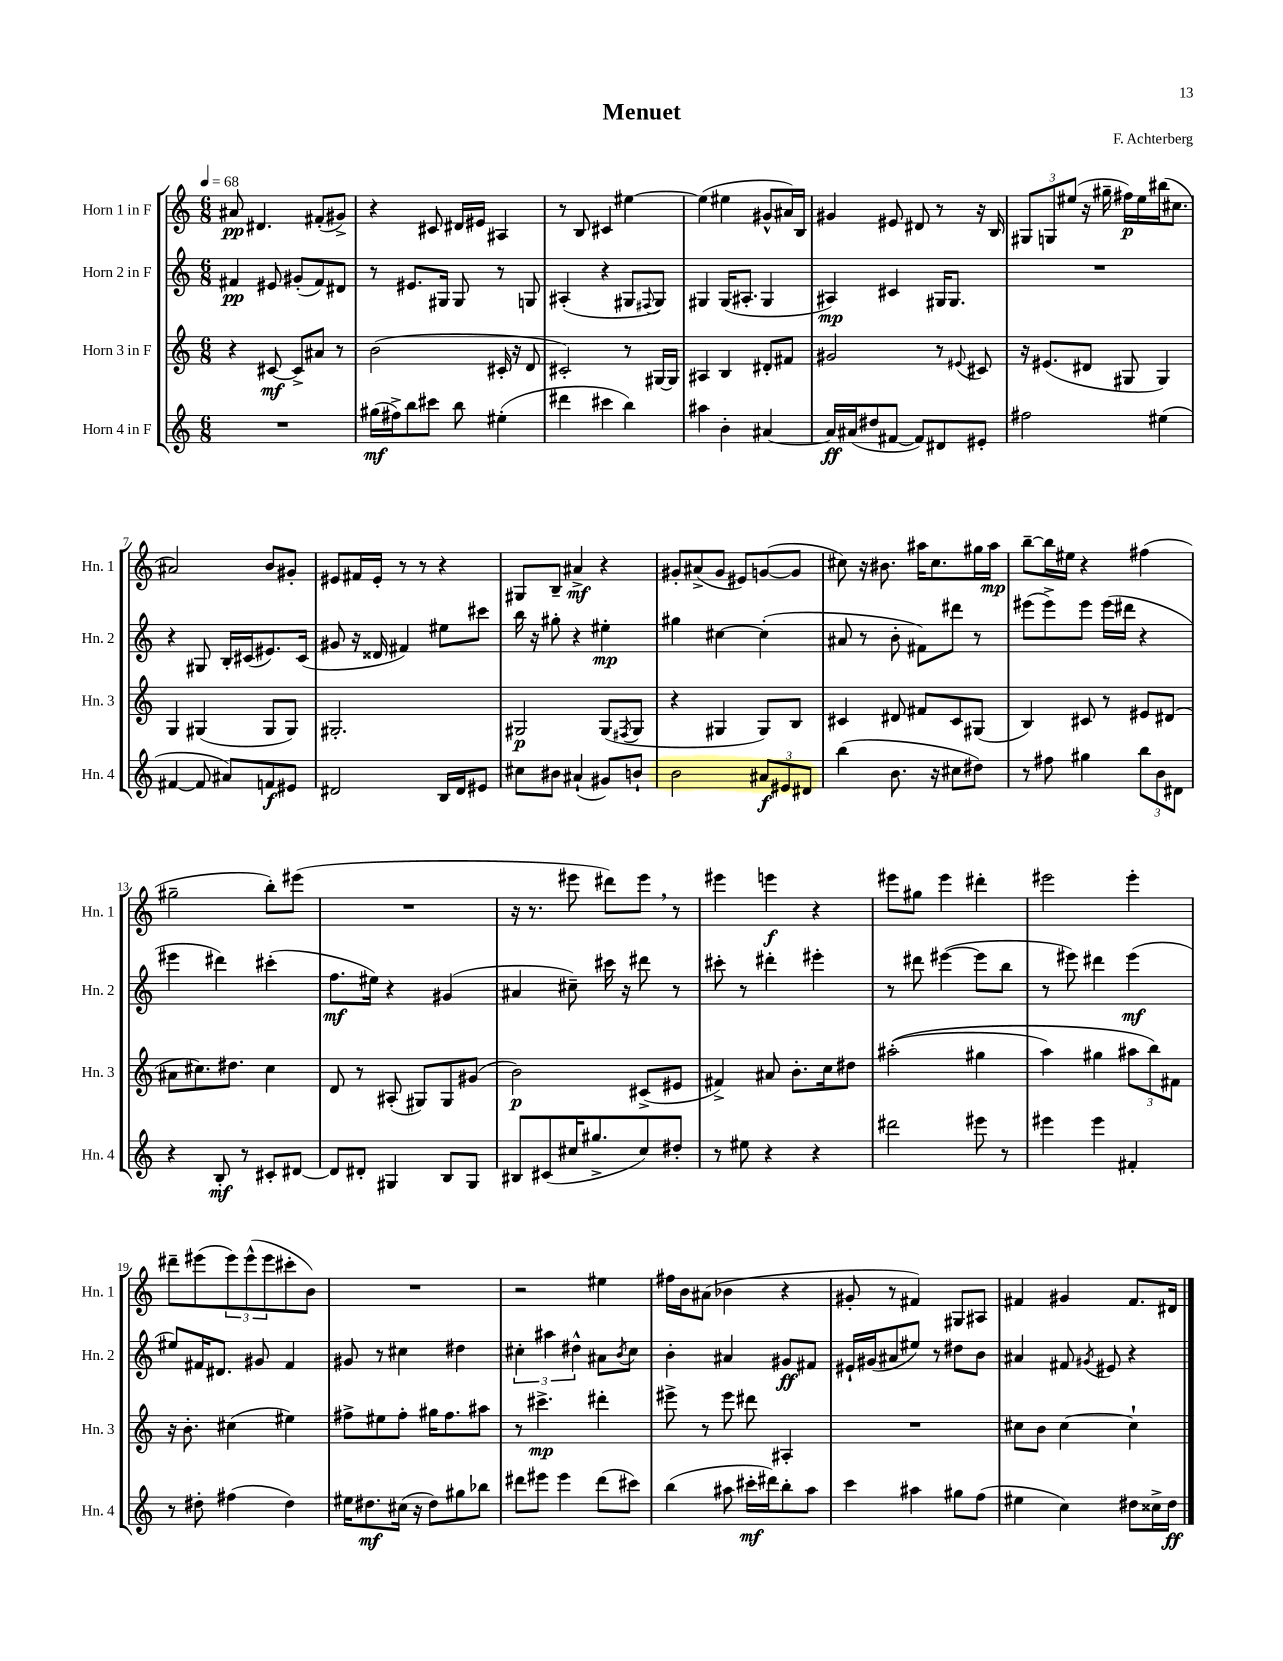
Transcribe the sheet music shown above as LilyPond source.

\header { title = "Menuet" composer = "F. Achterberg" }
<<
\new StaffGroup <<
\new Staff = "s0" \with { instrumentName = "Horn 1 in F" shortInstrumentName = "Hn. 1" } {
    \clef treble \key c \major \numericTimeSignature \time 6/8 \tempo 4 = 68
    ais'8\pp dis'4. fis'8-.( gis'8->) |
    r4 cis'8 dis'16 eis'16 ais4 |
    r8 b8 cis'4 eis''4~ |
    eis''4( eis''4 gis'8-^ ais'16) b16 |
    gis'4 eis'8 dis'8 r8 r16 b16 |
    \tuplet 3/2 { gis8 g8 eis''8( } r16 gis''16-- fis''16\p) eis''16 bis''16( cis''8. |
    ais'2) b'8 gis'8-. |
    eis'8 fis'16 eis'16-. r8 r8 r4 |
    gis8 b8-- ais'4->\mf r4 |
    gis'8-. ais'8->( gis'8 eis'8) g'8~( g'8 |
    cis''8) r16 bis'8. ais''16 cis''8. gis''16 ais''16\mp |
    b''8~-- b''16 eis''16 r4 fis''4( |
    gis''2-- b''8-.) eis'''8( |
    R2. |
    r16 r8. eis'''8 dis'''8) eis'''8 \breathe r8 |
    eis'''4 e'''4\f r4 |
    eis'''8 gis''8 eis'''4 dis'''4-. |
    eis'''2 eis'''4-. |
    dis'''8-- eis'''8( \tuplet 3/2 { eis'''8) eis'''8-^( eis'''8 } cis'''8-. b'8) |
    R2. |
    r2 eis''4 |
    fis''16 b'16 ais'8( bes'4 r4 |
    gis'8-. r8 fis'4) gis8 ais8 |
    fis'4 gis'4 fis'8. dis'16 \bar "|." |
}
\new Staff = "s1" \with { instrumentName = "Horn 2 in F" shortInstrumentName = "Hn. 2" } {
    \clef treble \key c \major \numericTimeSignature \time 6/8
    fis'4\pp eis'8 gis'8-.( fis'8) dis'8 |
    r8 eis'8. gis16 gis8 r8 g8 |
    ais4-.( r4 gis8 \appoggiatura { fis8 } gis8) |
    gis4 gis16( ais8.-. gis4 |
    ais4\mp) cis'4 gis16 gis8. |
    R2. |
    r4 gis8 b16-. cis'16( eis'8.) cis'16( |
    gis'8 r16 disis'16 fis'4) eis''8 cis'''8 |
    b''16 r16 gis''8-. r4 eis''4-.\mp |
    gis''4 cis''4~ cis''4-.( |
    ais'8 r8 b'8-. fis'8) dis'''8 r8 |
    eis'''8( eis'''8->) eis'''8 eis'''16( dis'''16 r4 |
    eis'''4 dis'''4) cis'''4-.( |
    f''8.\mf eis''16) r4 gis'4( |
    ais'4 cis''8--) cis'''16 r16 dis'''8 r8 |
    cis'''8-. r8 dis'''4-. eis'''4-. |
    r8 dis'''8 eis'''4~( eis'''8 b''8 |
    r8 eis'''8) dis'''4 eis'''4\mf( |
    eis''8) fis'16 dis'8. gis'8 fis'4 |
    gis'8 r8 cis''4 dis''4 |
    \tuplet 3/2 { cis''4-. ais''4 dis''4-^ } ais'8 \acciaccatura { b'8 } cis''8 |
    b'4-. ais'4 gis'8\ff fis'8 |
    eis'16-! gis'16( ais'8 eis''8) r8 dis''8 b'8 |
    ais'4 fis'8 \acciaccatura { gis'8 } eis'8 r4 \bar "|." |
}
\new Staff = "s2" \with { instrumentName = "Horn 3 in F" shortInstrumentName = "Hn. 3" } {
    \clef treble \key c \major \numericTimeSignature \time 6/8
    r4 cis'8~\mf cis'8-> ais'8 r8 |
    b'2( cis'16-. r16 d'8 |
    cis'2-.) r8 gis16~ gis16 |
    ais4 b4 dis'8-. fis'8 |
    gis'2 r8 \appoggiatura { eis'8 } cis'8 |
    r16 eis'8.( dis'8 gis8 gis4) |
    g4 gis4( gis8 gis8) |
    gis2.-. |
    gis2\p gis8( \acciaccatura { fis8 } gis8 |
    r4 gis4 gis8) b8 |
    cis'4 dis'8 fis'8 cis'8 gis8( |
    b4) cis'8 r8 eis'8 dis'8( |
    ais'8 cis''8.) dis''8. cis''4 |
    d'8 r8 ais8-.( gis8) gis8 gis'8( |
    b'2\p) cis'8->( eis'8 |
    fis'4->) ais'8 b'8.-. c''16 dis''8 |
    ais''2-.(\( gis''4 |
    a''4) gis''4 \tuplet 3/2 { ais''8 b''8\) fis'8 } |
    r16 b'8.-. cis''4( eis''4) |
    fis''8-> eis''8 fis''8-. gis''16 fis''8. ais''8 |
    r8 cis'''4.->\mp dis'''4-. |
    eis'''8-> r8 eis'''8 dis'''8 ais4-. |
    R2. |
    cis''8 b'8 cis''4~ cis''4-! \bar "|." |
}
\new Staff = "s3" \with { instrumentName = "Horn 4 in F" shortInstrumentName = "Hn. 4" } {
    \clef treble \key c \major \numericTimeSignature \time 6/8
    R2. |
    gis''16\mf( fis''16->) b''8 cis'''8 b''8 eis''4-.( |
    dis'''4 cis'''4 b''4) |
    ais''4 b'4-. ais'4~ |
    ais'16\ff ais'16( dis''8 fis'8~ fis'8) dis'8 eis'8-. |
    fis''2 eis''4( |
    fis'4~ fis'8 ais'8) f'8\f eis'8 |
    dis'2 b16 dis'16 eis'8 |
    cis''8 bis'8 ais'4-!( gis'8) b'8-! |
    b'2 \tuplet 3/2 { ais'8\f eis'8 dis'8 } |
    b''4( b'8. r16 cis''8 dis''8) |
    r8 fis''8 gis''4 \tuplet 3/2 { b''8 b'8 dis'8 } |
    r4 b8-.\mf r8 cis'8-. dis'8~ |
    dis'8 dis'8-. gis4 b8 gis8 |
    bis8 cis'8( cis''16 gis''8.-> cis''8) dis''8-. |
    r8 eis''8 r4 r4 |
    dis'''2 eis'''8 r8 |
    eis'''4 eis'''4 fis'4-. |
    r8 dis''8-. fis''4( dis''4) |
    eis''16 dis''8.\mf cis''16( r16 dis''8) gis''8 bes''8 |
    dis'''8 eis'''8 eis'''4 dis'''8( cis'''8) |
    b''4( ais''8 cis'''16-.\mf dis'''16) b''8-. ais''8 |
    c'''4 ais''4 gis''8 f''8( |
    eis''4 c''4) dis''8 cisis''16-> dis''16\ff \bar "|." |
}
>>
>>
